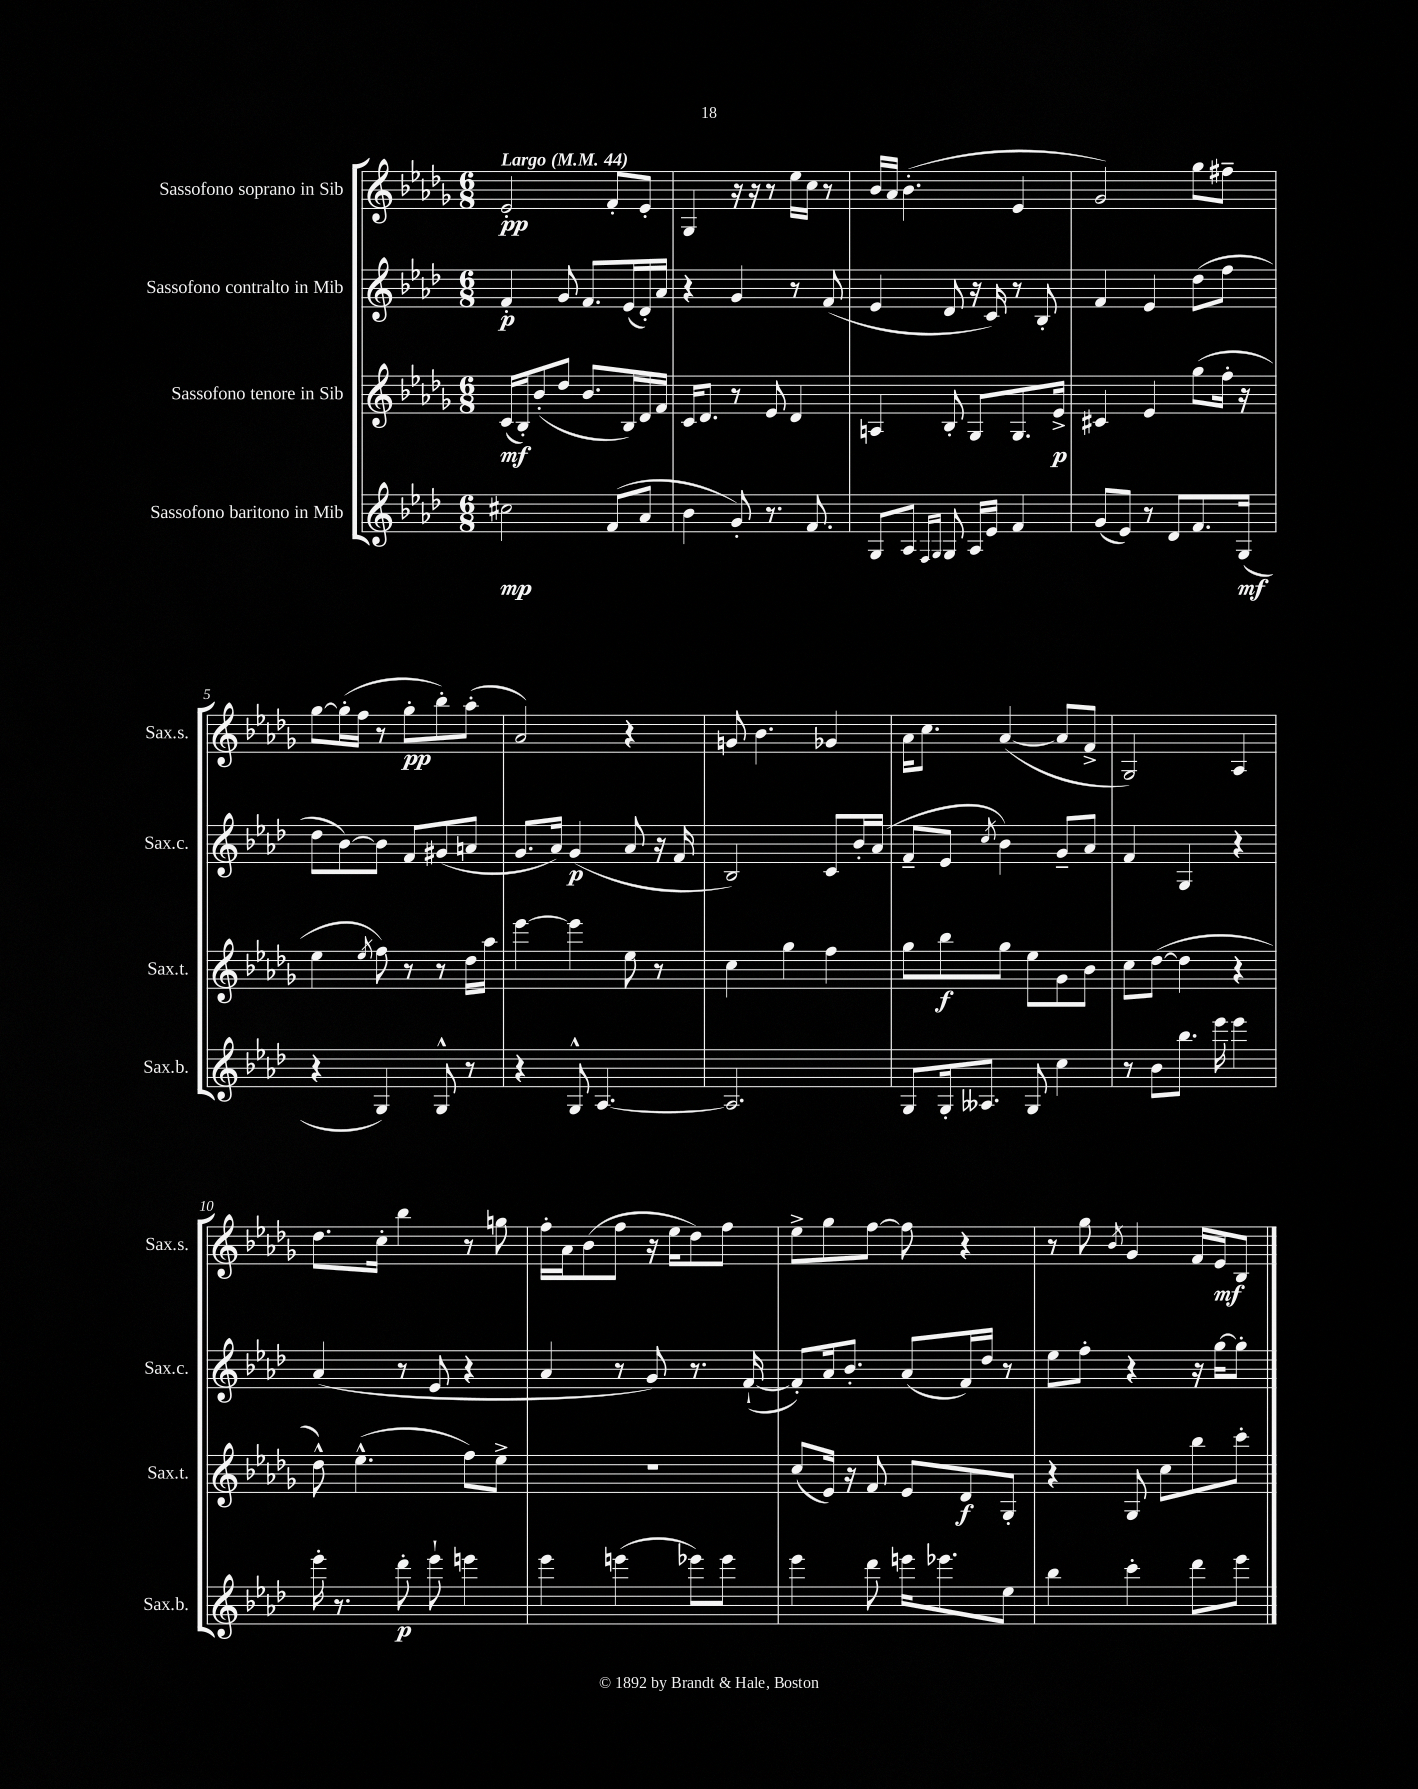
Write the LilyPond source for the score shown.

<<
\new StaffGroup <<
\new Staff = "s0" \with { instrumentName = "Sassofono soprano in Sib" shortInstrumentName = "Sax.s." } {
    \clef treble \key des \major \numericTimeSignature \time 6/8 \tempo "Largo" 4 = 44
    ees'2-.\pp f'8-. ees'8-. |
    ges4 r16 r16 r8 ees''16 c''16 r8 |
    bes'16 aes'16 bes'4.-.( ees'4 |
    ges'2) ges''8 fis''8-- |
    ges''8~ ges''16-.( f''16 r8 ges''8-.\pp bes''8-.) aes''8-.( |
    aes'2) r4 |
    g'8 bes'4. ges'4 |
    aes'16 c''8. aes'4~( aes'8 f'8-> |
    ges2) aes4 |
    des''8. c''16-. bes''4 r8 g''8 |
    f''16-. aes'16 bes'8( f''8 r16 ees''16 des''8) f''8 |
    ees''8-> ges''8 f''8~ f''8 r4 |
    r8 ges''8 \acciaccatura { bes'8 } ges'4 f'16 ees'16\mf bes8 \bar "|." |
}
\new Staff = "s1" \with { instrumentName = "Sassofono contralto in Mib" shortInstrumentName = "Sax.c." } {
    \clef treble \key aes \major \numericTimeSignature \time 6/8
    f'4-.\p g'8 f'8. ees'16( des'16-.) aes'16 |
    r4 g'4 r8 f'8( |
    ees'4 des'8 r16 c'16) r8 bes8-. |
    f'4 ees'4 des''8( f''8 |
    des''8 bes'8~) bes'8 f'8 gis'8( a'8 |
    g'8. aes'16) g'4\p( aes'8 r16 f'16 |
    bes2) c'8 bes'16-. aes'16( |
    f'8-- ees'8 \acciaccatura { c''8 } bes'4) g'8-- aes'8 |
    f'4 g4 r4 |
    aes'4( r8 ees'8 r4 |
    aes'4 r8 g'8) r8. f'16~-!( |
    f'8-.) aes'16 bes'8.-. aes'8( f'16) des''16 r8 |
    ees''8 f''8-. r4 r16 g''16~ g''8-. \bar "|." |
}
\new Staff = "s2" \with { instrumentName = "Sassofono tenore in Sib" shortInstrumentName = "Sax.t." } {
    \clef treble \key des \major \numericTimeSignature \time 6/8
    c'16\mf( bes16-.) bes'8-.( des''8 bes'8. bes16) des'16 f'16 |
    c'16 des'8. r8 ees'8 des'4 |
    a4 bes8-. ges8 ges8. ees'16->\p |
    cis'4 ees'4 ges''8( f''16-. r16 |
    ees''4 \acciaccatura { ees''8 } f''8) r8 r8 des''16 aes''16 |
    ees'''4~ ees'''4 ees''8 r8 |
    c''4 ges''4 f''4 |
    ges''8 bes''8\f ges''8 ees''8 ges'8 bes'8 |
    c''8 des''8~( des''4 r4 |
    des''8-^) ees''4.-^( f''8) ees''8-> |
    R2. |
    c''8( ees'16) r16 f'8 ees'8 des'8\f ges8-. |
    r4 ges8 c''8 bes''8 c'''8-. \bar "|." |
}
\new Staff = "s3" \with { instrumentName = "Sassofono baritono in Mib" shortInstrumentName = "Sax.b." } {
    \clef treble \key aes \major \numericTimeSignature \time 6/8
    cis''2\mp f'8( aes'8 |
    bes'4 g'8-.) r8. f'8. |
    g8 aes8 \grace { f16 g16 } g8 aes16 ees'16 f'4 |
    g'8( ees'8) r8 des'8 f'8. g16\mf( |
    r4 g4) g8-^ r8 |
    r4 g8-^ aes4.~ |
    aes2. |
    g8 g16-. aeses8. g8 c''4 |
    r8 bes'8 bes''8. ees'''16 ees'''4 |
    ees'''16-. r8. des'''8-.\p ees'''8-! e'''4 |
    ees'''4 e'''4( ees'''8) ees'''8 |
    ees'''4 des'''8 e'''16 ees'''8. ees''8 |
    bes''4 c'''4-. des'''8 ees'''8 \bar "|." |
}
>>
>>
